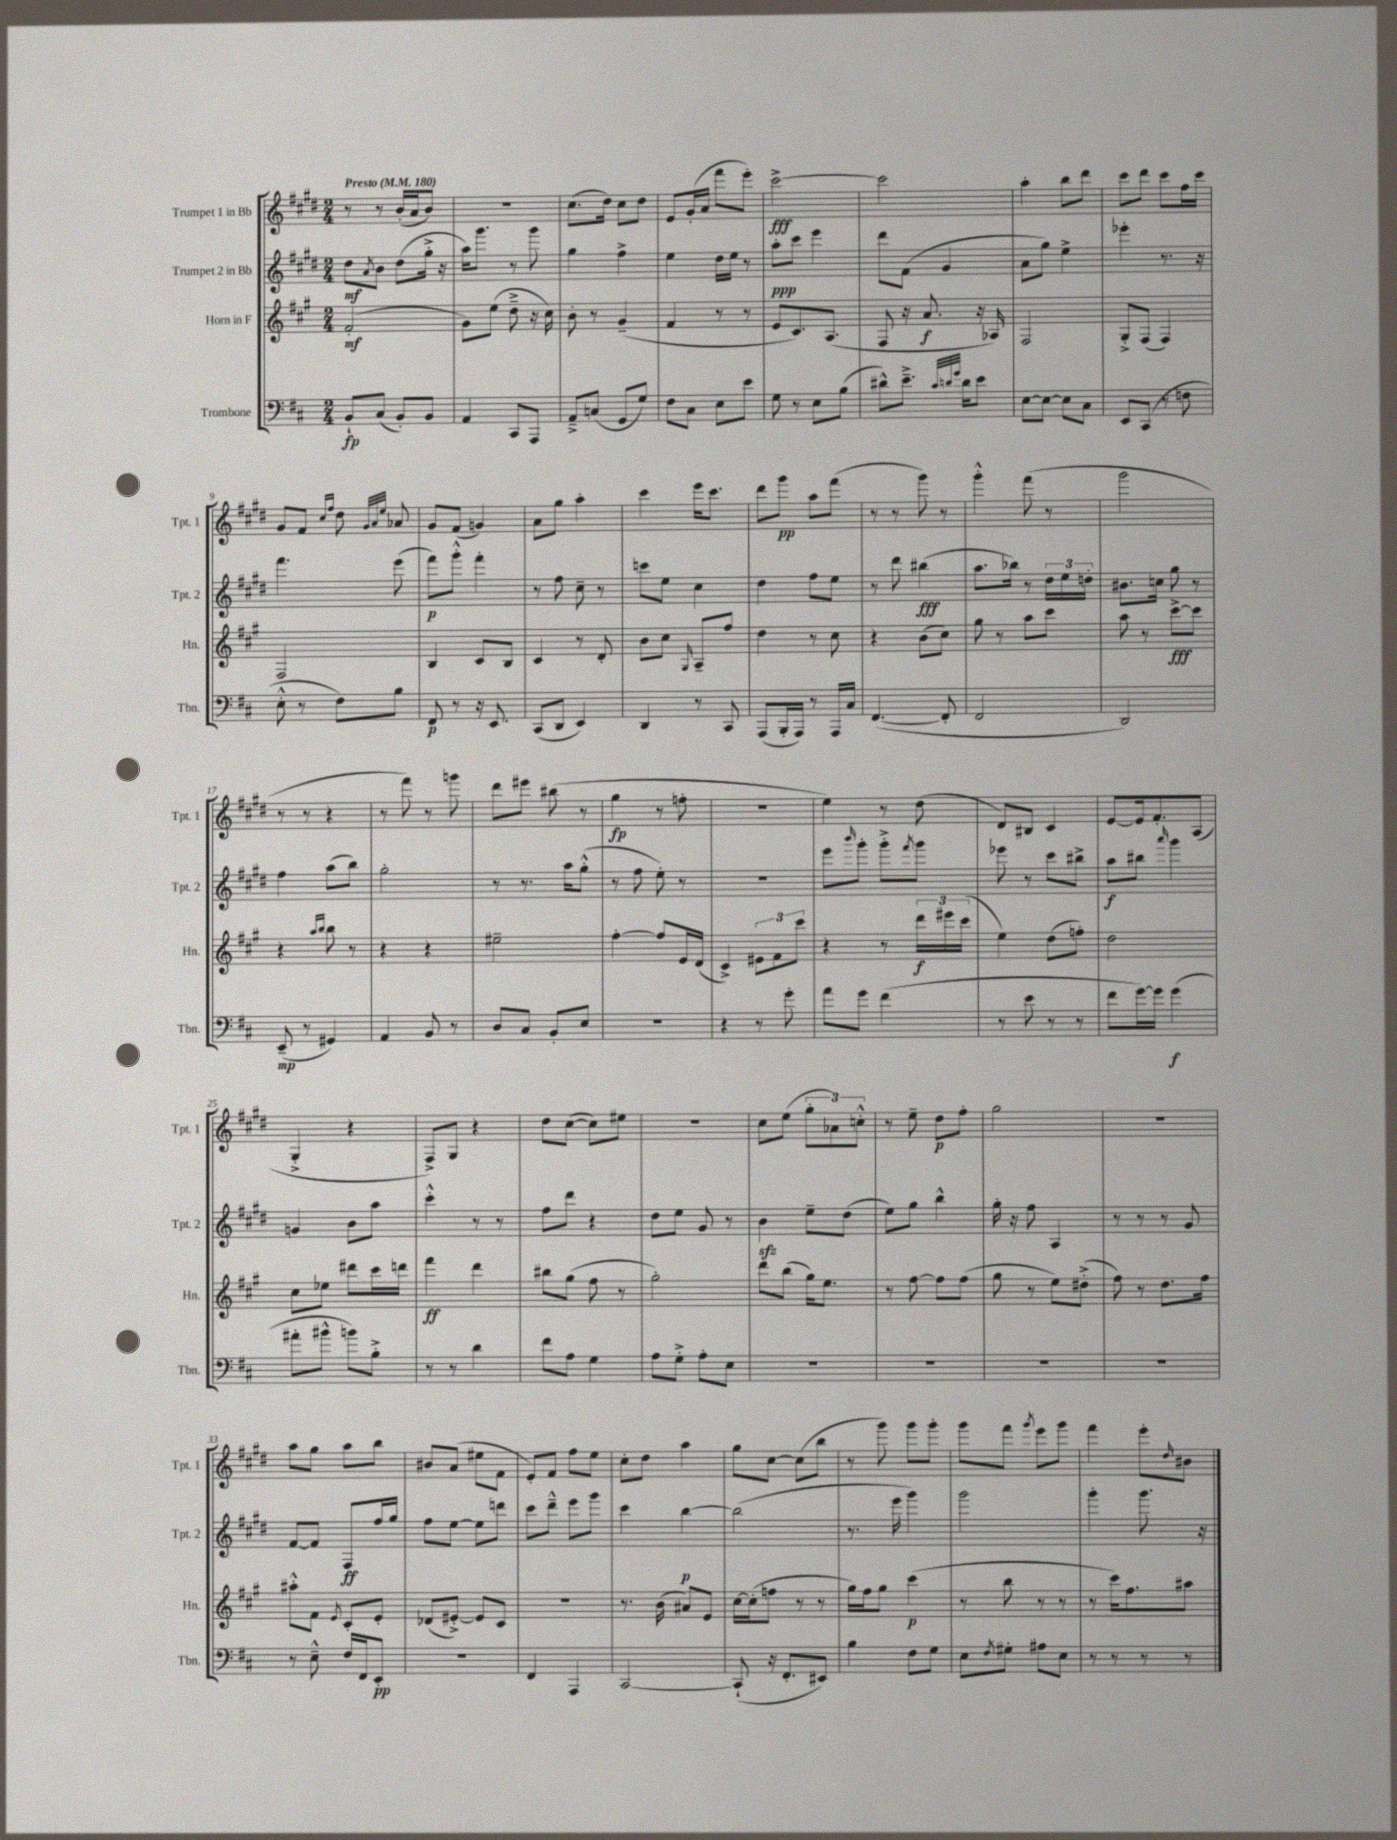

**kern	**kern	**kern	**kern
*staff4	*staff3	*staff2	*staff1
*clefF4	*clefG2	*clefG2	*clefG2
*k[f#c#]	*k[f#c#g#]	*k[f#c#g#d#]	*k[f#c#g#d#]
*M2/4	*M2/4	*M2/4	*M2/4
*MM180	*MM180	*MM180	*MM180
8BB`/L	(2f#'/	8dd#\L	8r
.	.	8qa/	.
(8C#/J	.	8b\J	8r
8BB'/L)	.	(8dd#\L	(16b'/LL
.	.	.	16a/J
8BB/J	.	16gg#'^\Jk	8b/J)
.	.	16r	.
=	=	=	=
4AA/	8g#\L)	16aa\LK)	2r
.	.	8.ggg#\J	.
.	(8ee\J	.	.
8CC#/L	8dd~^\	8r	.
8AAA/J	16r	8ggg#\	.
.	16cc#\)	.	.
=	=	=	=
8AA~^/L	8b'\	4gg#\	(8.cc#\L
(8C/J	8r	.	.
.	.	.	16dd#\Jk)
8GG/L	(4g#~/	4ff#^\	8cc#\L
8G/J)	.	.	8dd#\J
=	=	=	=
8F#\L	4f#/	4ee\	8e/L
8C#\J	.	.	(16g#'/L
.	.	.	16a/JJ
8E\L	8r	16dd#\LL	8fff#\L
.	.	16ee\JJ	.
8e\J	8r	8r	8eee'\J)
=	=	=	=
8G\	8e/L	8aa'\L	[2ccc#^\
8r	8.c#/)	8ccc#\J	.
8E\L	.	4eee\	.
.	(8.A/J	.	.
(8B\J	.	.	.
=	=	=	=
8d#^^\L)	8F#/	8ddd#\L	2ccc#\]
8.e~^\J	16r	(8f#\J	.
.	8.a/	.	.
.	.	4g#/	.
32qqc#/LLL	.	.	.
32qqd/	.	.	.
32qqg/JJJ	.	.	.
16d\LK	.	.	.
8e\J	16r	.	.
.	16A-/)	.	.
=	=	=	=
[8E\L	2F#/	8a\L	4aa'\
8E\_J	.	8gg#\J)	.
8E\]L	.	4ee^\	8bb\L
8C#\J	.	.	8ddd#\J
=	=	=	=
8EE/L	8G#'^/L	4eee-'\	8ccc#\L
(8CC#/J	(8F#/J	.	8ddd#\J
8r	4F#/)	8.r	8ccc#\L
8F\	.	.	16ff#\L
.	.	16r	16ccc#\JJ
=	=	=	=
8E'^^\	2F#/	4.fff#\	8g#/L
8r	.	.	8f#/J
.	.	.	16qqcc#/LL
.	.	.	16qqff#/JJ
8F#\L)	.	.	8dd#\
.	.	.	32qqg#/LLL
.	.	.	32qqa/
.	.	.	32qqee/JJJ
8B\J	.	(8eee\	8a-/
=	=	=	=
8FF#/	4B/	8fff#\L)	8g#/L
8r	.	8ggg#'^^\J	(8f#/J
16r	8c#/L	4fff#'\	4g/)
8.EE/	.	.	.
.	8B/J	.	.
=	=	=	=
(8CC#/L	4c#/	8r	8a\L
8DD/J	.	8ff#\	8gg#\J
4EE/)	8r	8cc#~\	4aa'\
.	8d'/	8r	.
=	=	=	=
4DD/	8b\L	8ccc\L	4ccc#\
.	8cc#\J	8ee\J	.
.	16qqG#/	.	.
8r	8A~/L	4cc#\	16eee\LK
.	.	.	8.ccc#\J
8CC#/	8ff#/J	.	.
=	=	=	=
(8AAA/L	4dd\	4dd#\	8ddd#\L
16BBB'/L	.	.	8ggg#\J
16AAA/JJ)	.	.	.
8r	8r	8ff#\L	8aa\L
16AAA/LL	8cc#\	8ee\J	(8fff#\J
16C#/JJ	.	.	.
=	=	=	=
([4.FF#/	4r	8r	8r
.	.	8ddd#\	8r
.	(8b\L	(4bb#\	8ggg#\)
8FF#'/]	8cc#\J)	.	8r
=	=	=	=
2FF#/	8gg#\	8.aa\L	4ggg#'^^\
.	8r	.	.
.	.	16bb-\Jk)	.
.	8aa\L	8r	(8fff#\
.	8ccc#\J	24dd#\LL	8r
.	.	24ee\	.
.	.	24dd'\JJ	.
=	=	=	=
2DD/)	8aa\	8.b#\L	2ggg#\
.	8r	.	.
.	.	16cc\Jk	.
.	[8ccc#^\L	8gg#\	.
.	8ccc#\]J	8r	.
=	=	=	=
(8EE~/	4r	4ff#\	8r
8r	.	.	8r
.	16qqaa/LL	.	.
.	16qqbb/JJ	.	.
4GG#/)	8bb\	(8aa\L	4r
.	8r	8bb\J)	.
=	=	=	=
4AA/	4r	2gg#'\	8r
.	.	.	8fff#\)
8BB/	4r	.	8r
8r	.	.	8ggg\
=	=	=	=
8D/L	2ee#~\	8r	8ddd#\L
8C#/J	.	8.r	8eee#\J
8BB'/L	.	.	(8bb#\
.	.	16aa\LK	.
8E/J	.	(8gg#'^^\J	8r
=	=	=	=
2r	[4ff#'\	8r	4gg#\
.	.	8ff#\	.
.	8ff#/]L	8ee'\)	8r
.	16e/L	8r	8ff'\
.	(16d/JJ	.	.
=	=	=	=
4r	4c#^/)	2r	2r
8r	12e#\L	.	.
.	12f#\	.	.
8g'\	.	.	.
.	12ccc#\J	.	.
=	=	=	=
8a\L	4r	8eee\L	4ee\)
.	.	16qqbbb/	.
8g\J	.	8ggg#'\J	.
(4f#\	8r	8ggg#'^\L	8r
.	.	8qfff#/	.
.	24ddd\LL	8ggg#\J	(8dd#\
.	24eee#\	.	.
.	(24ccc#\JJ	.	.
=	=	=	=
8r	4ee\)	8eee-\	8d#/L)
8e\	.	8r	8B#/J
8r	(8dd\L	8ccc#\L	4c#/
8r	8ff'\J)	8bb#^\J	.
=	=	=	=
8f#\L	2dd\	8aa\L	[8e/L
[16g\L)	.	8bb#\J	16e/]k
16g\]JJ	.	.	8.f#'/
.	.	16qqaaa/	.
(4g\	.	4ggg#\	.
.	.	.	(8A/J
=	=	=	=
8a#'\L	8cc#\L	4g/	4G#'^/
8b#^^\J	8ee-\J	.	.
8b\L)	8ddd#\L	8b\L	4r
8B'^\J	16ccc#\L	8aa\J	.
.	16ddd\JJ	.	.
=	=	=	=
8r	4fff#\	4ccc#'^^\	8F#^/L)
8r	.	.	8G#/J
4d\	4ddd\	8r	4r
.	.	8r	.
=	=	=	=
8f#\L	8bb#\L	8ff#\L	8dd#\L
8A\J	(8gg#\J	8ddd#\J	([8cc#\J
4G\	8ff#\	4r	8cc#\]L)
.	8r	.	8ee#\J
=	=	=	=
8A\L	2gg#'\)	8dd#\L	2r
8G'^\J	.	8ee\J	.
8A'\L	.	8g#/	.
8E\J	.	8r	.
=	=	=	=
2r	8ddd\L	4b\	8cc#\L
.	(8bb\J	.	(8ee\J
.	16gg#\LK)	8ee~\L	12gg#'\L
.	8.ee\J	.	.
.	.	.	12a-\)
.	.	(8dd#\J	.
.	.	.	12cc'^^\J
=	=	=	=
2r	8r	8ee\L)	8r
.	[8ff#\	8gg#\J	8ee~\
.	8ff#\]L	4bb^^\	8dd#\L
.	(8ff#\J	.	8ff#'\J
=	=	=	=
2r	8gg#\	16gg#'\	2gg#\
.	.	16r	.
.	8r	8ff#\	.
.	8ee\L)	4A/	.
.	(8dd#'^\J	.	.
=	=	=	=
2r	8ff#\)	8r	2r
.	8r	8r	.
.	8.dd\L	8r	.
.	.	8g#/	.
.	16ff#\Jk	.	.
=	=	=	=
8r	8aa#'^^\L	[8f#/L	8aa\L
8E~^^\	8f#\J	8f#/]J	8gg#\J
.	8qe/	.	.
16F#/LL	8c#'/L	8F#/L	8aa\L
16FF#/J	.	.	.
8EE'/J	8e'/J	16ff#/L	8bb\J
.	.	16gg#/JJ	.
=	=	=	=
2r	(8d-/L	8ff#\L	8b#/L
.	[8e#'^/J)	[8ee\J	(8a/J
.	8e#/]L	8ee\]L	8ee#\L
.	8c#/J	8ddd\J	8f#\J
=	=	=	=
4FF#/	2r	8ccc#\L	8e'/L)
.	.	8ddd#~^^\J	8f#/J
4AAA/	.	8eee\L	8ff#\L
.	.	8ggg#\J	8ee\J
=	=	=	=
[2CC#/	8.r	4ccc#\	8cc#'\L
.	.	.	8dd#\J
.	(16b\	.	.
.	8a#/L)	[4bb\	4aa\
.	8e/J	.	.
=	=	=	=
(8CC#`/]	[16cc#\LL	(2bb\]	8gg#\L
.	(16cc#'\]J	.	.
16r	8ff\J	.	[8cc#\J
8.FF#'/L	.	.	.
.	8r	.	(8cc#\]L
8EE#/J)	8r	.	8bb\J
=	=	=	=
4B\	16gg#\LL)	8.r	8r
.	16ff#\J	.	.
.	8gg#\J	.	8ggg#\)
.	.	16eee\	.
8F#\L	(4ccc#\	4ggg#\)	8ggg#\L
8G\J	.	.	8ggg#'\J
=	=	=	=
8E\L	8r	2ggg#\	8ggg#\L
8qF#/	.	.	.
8G#'\J	8bb\	.	8fff#\J
.	.	.	8qggg#/
8A#\L	8r	.	8eee\L
8E\J	8r	.	8ggg#\J
=	=	=	=
8r	8r	4ggg#'\	4fff#\
8r	16ccc#\LK)	.	.
.	8.ff#\	.	.
8r	.	8.ggg#\	8eee'\L
.	.	.	16qqdd#/
8r	8aa#\J	.	8b#\J
.	.	16r	.
==	==	==	==
*-	*-	*-	*-
